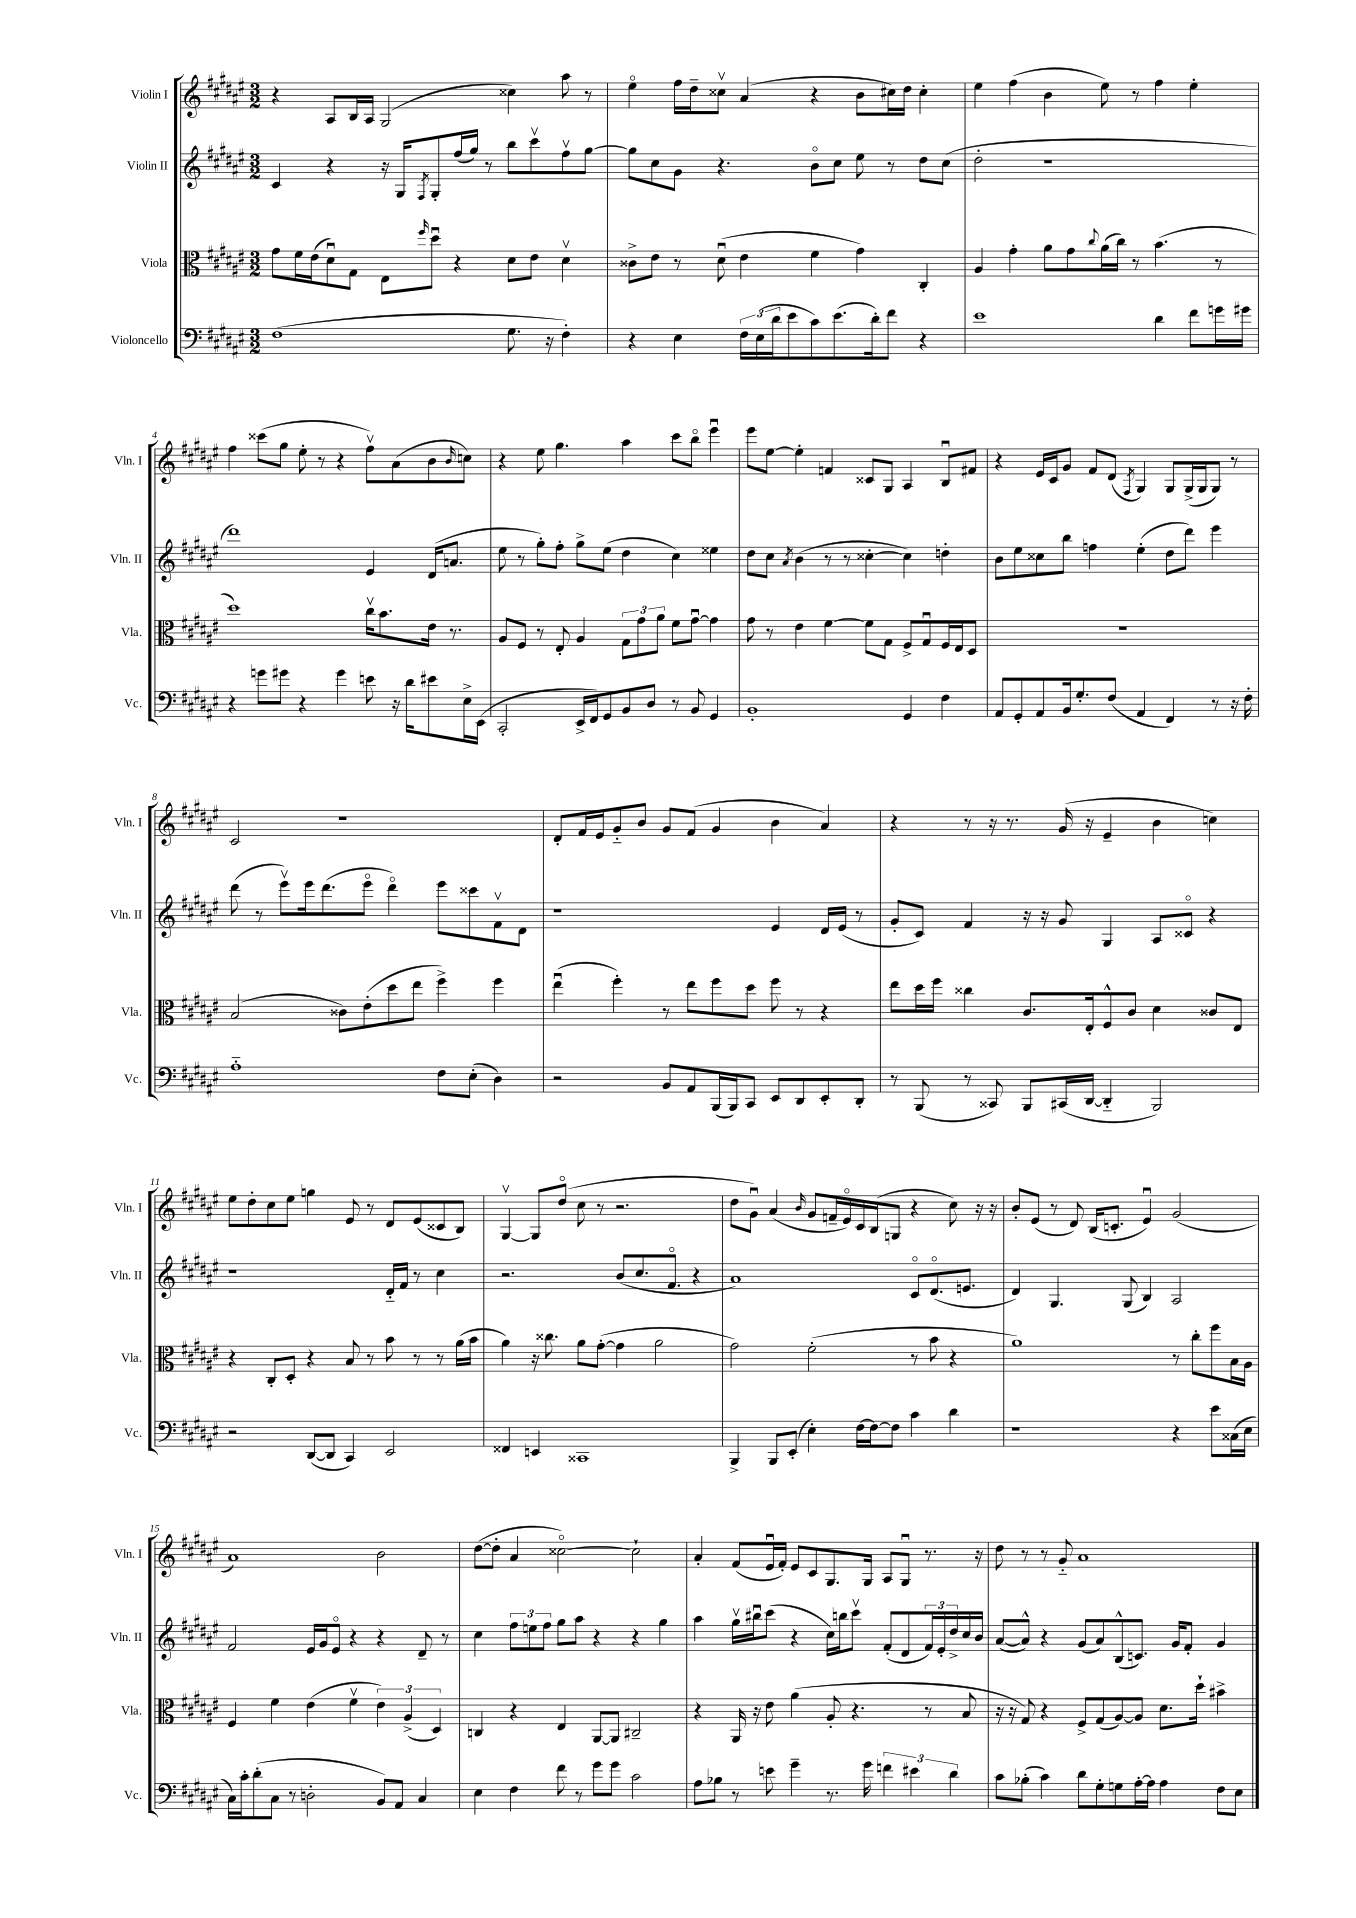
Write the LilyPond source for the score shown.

<<
\new StaffGroup <<
\new Staff = "s0" \with { instrumentName = "Violin I" shortInstrumentName = "Vln. I" } {
    \clef treble \key fis \major \numericTimeSignature \time 3/2
    r4 ais8 b16 ais16 gis2( cisis''4) ais''8 r8 |
    eis''4\flageolet fis''16 dis''16-- cisis''8\upbow ais'4( r4 b'8 cis''16) dis''16 cis''4-. |
    eis''4 fis''4( b'4 eis''8) r8 fis''4 eis''4-. |
    fis''4 cisis'''8( gis''8 eis''8-. r8 r4 fis''8\upbow) ais'8( b'8 \grace { b'16 } c''8) |
    r4 eis''8 gis''4. ais''4 cis'''8 b''8\flageolet eis'''4\downbow |
    eis'''8 eis''8~ eis''4-. f'4 cisis'8 gis8 ais4 b8\downbow fis'8 |
    r4 eis'16 cis'16 gis'8 fis'8 dis'8( \acciaccatura { fis8 } gis4) gis8 gis16->( gis16 gis8) r8 |
    cis'2 r1 |
    dis'8-. fis'16 eis'16 gis'8-_ b'8 gis'8 fis'8( gis'4 b'4 ais'4) |
    r4 r8 r16 r8. gis'16( r16 eis'4-- b'4 c''4) |
    eis''8 dis''8-. cis''8 eis''8 g''4 eis'8 r8 dis'8 eis'8( cisis'8 b8) |
    gis4~\upbow gis8 dis''8\flageolet( cis''8 r8 r2. |
    dis''8 gis'8\downbow) ais'4( \grace { b'16 } gis'8 f'16-- eis'16\flageolet) cis'16 b16( g8 r4 cis''8) r16 r16 |
    b'8-. eis'8( r8 dis'8) b16( c'8.-. eis'4\downbow) gis'2( |
    ais'1) b'2 |
    dis''8~( dis''8-. ais'4 cisis''2~\flageolet) cisis''2-! |
    ais'4-. fis'8( eis'16\downbow fis'16-.) eis'8 cis'8 gis8. gis16 ais8 gis8\downbow r8. r16 |
    dis''8 r8 r8 gis'8-_ ais'1 \bar "|." |
}
\new Staff = "s1" \with { instrumentName = "Violin II" shortInstrumentName = "Vln. II" } {
    \clef treble \key fis \major \numericTimeSignature \time 3/2
    cis'4 r4 r16 gis16 \acciaccatura { fis8 } gis8-. fis''16( gis''16) r8 b''8 cis'''8\upbow fis''8\upbow gis''8~ |
    gis''8 cis''8 gis'8 r4. b'8\flageolet cis''8 eis''8 r8 dis''8 cis''8( |
    dis''2-. r1 |
    dis'''1) eis'4 dis'16( a'8. |
    eis''8 r8 gis''8-.) fis''8-. gis''8-> eis''8( dis''4 cis''4) eisis''4 |
    dis''8 cis''8 \acciaccatura { ais'8 } b'4( r8 r8 cisis''4~-. cisis''4) d''4-. |
    b'8 eis''8 cisis''8 b''8 f''4 eis''4-.( dis''8 dis'''8) eis'''4 |
    dis'''8( r8 eis'''8\upbow) eis'''16 dis'''8.( eis'''8\flageolet dis'''4\flageolet) eis'''8 cisis'''8 fis'8\upbow dis'8 |
    r1 eis'4 dis'16 eis'16( r8 |
    gis'8-. cis'8) fis'4 r16 r16 gis'8 gis4 ais8 cisis'8\flageolet r4 |
    r1 dis'16-_ fis'16 r8 cis''4 |
    r2. b'8( cis''8. fis'8.\flageolet r4 |
    ais'1) cis'8\flageolet dis'8.\flageolet( e'8. |
    dis'4) gis4. gis8( b4) ais2 |
    fis'2 eis'16 gis'16 eis'8\flageolet r4 r4 dis'8-- r8 |
    cis''4 \tuplet 3/2 { fis''8 e''8 fis''8 } gis''8 ais''8 r4 r4 gis''4 |
    ais''4 gis''16\upbow bis''16\downbow cis'''8( r4 cis''16) b''16 cis'''8\upbow fis'8-.( dis'8 \tuplet 3/2 { fis'16) eis'16-. dis''16-> } cis''16 b'16 |
    ais'8~( ais'8-^) r4 gis'8( ais'8) b8-^( c'8.) gis'16 fis'8-. gis'4 \bar "|." |
}
\new Staff = "s2" \with { instrumentName = "Viola" shortInstrumentName = "Vla." } {
    \clef alto \key fis \major \numericTimeSignature \time 3/2
    gis'8 fis'16 eis'16( dis'8\downbow) gis8 eis8 \grace { fis''16 } dis''8\downbow r4 dis'8 eis'8 dis'4\upbow |
    cisis'8-> eis'8 r8 dis'8\downbow( eis'4 fis'4 gis'4) cis4-. |
    ais4 gis'4-. ais'8 gis'8 \appoggiatura { cis''8 } ais'16( cis''16) r8 b'4.( r8 |
    dis''1) cis''16\upbow b'8. eis'16 r8. |
    ais8 fis8 r8 eis8-. ais4 \tuplet 3/2 { gis8 gis'8 ais'8 } fis'8 gis'8~\downbow gis'4 |
    gis'8 r8 eis'4 fis'4~ fis'8 gis8 fis8-> gis8\downbow fis16 eis16 dis8 |
    R1. |
    b2( cisis'8) eis'8-.( dis''8 eis''8 fis''4->) fis''4 |
    eis''4\downbow( fis''4-.) r8 eis''8 fis''8 dis''8 fis''8 r8 r4 |
    eis''8 dis''16 fis''16 cisis''4 cis'8. eis16-. fis8-^ cis'8 dis'4 cisis'8 eis8 |
    r4 cis8-. dis8-. r4 b8 r8 b'8 r8 r8 ais'16( b'16 |
    ais'4) r16 cisis''8. ais'8 gis'8~-.( gis'4 ais'2 |
    gis'2) fis'2-.( r8 b'8 r4 |
    ais'1) r8 cis''8-. fis''8 b16 ais16 |
    fis4 fis'4 eis'4( fis'4\upbow \tuplet 3/2 { eis'4) ais4->( dis4) } |
    c4 r4 eis4 ais,8~ ais,8 cis2-- |
    r4 ais,16 r16 eis'8 ais'4( ais8-. r4. r8 b8 |
    r16 r16 gis8) r4 fis8-> gis8( ais8~) ais8 dis'8. dis''16-! bis'4-> \bar "|." |
}
\new Staff = "s3" \with { instrumentName = "Violoncello" shortInstrumentName = "Vc." } {
    \clef bass \key fis \major \numericTimeSignature \time 3/2
    fis1( gis8. r16 fis4-.) |
    r4 eis4 \tuplet 3/2 { fis16 eis16( dis'16 } eis'8 cis'8) eis'8.( dis'16-.) fis'8 r4 |
    eis'1 dis'4 fis'8 g'16 gis'16 |
    r4 g'8 gis'8 r4 gis'4 e'8 r16 dis'16 eis'8 eis16-> eis,16( |
    cis,2-. eis,16-> fis,16) gis,8 b,8 dis8 r8 b,8 gis,4 |
    b,1-. gis,4 fis4 |
    ais,8 gis,8-. ais,8 b,16 gis8.-. fis8( ais,4 fis,4) r8 r16 fis16-. |
    ais1-_ fis8 eis8-.( dis4) |
    r2 b,8 ais,8 b,,16( b,,16) cis,8 eis,8 dis,8 eis,8-. dis,8-. |
    r8 b,,8( r8 cisis,8) b,,8 cis,16( dis,16~ dis,4-_ b,,2) |
    r2 dis,8~( dis,8 cis,4) eis,2 |
    fisis,4 e,4 cisis,1 |
    b,,4-> b,,8 eis,8-.( eis4-.) fis16~ fis16~ fis8 cis'4 dis'4 |
    r1 r4 eis'8 cisis16( eis16 |
    cis16) cis'16-. dis'8-.( cis8 r8 d2-. b,8) ais,8 cis4 |
    eis4 fis4 fis'8 r8 gis'8 gis'8 cis'2 |
    ais8 bes8 r8 e'8 gis'4-- r8. gis'16 \tuplet 3/2 { f'4 eis'4 dis'4 } |
    cis'8 bes8-.( cis'4) dis'8 gis8-. g8 ais16~-. ais16 ais4 fis8 eis8 \bar "|." |
}
>>
>>
